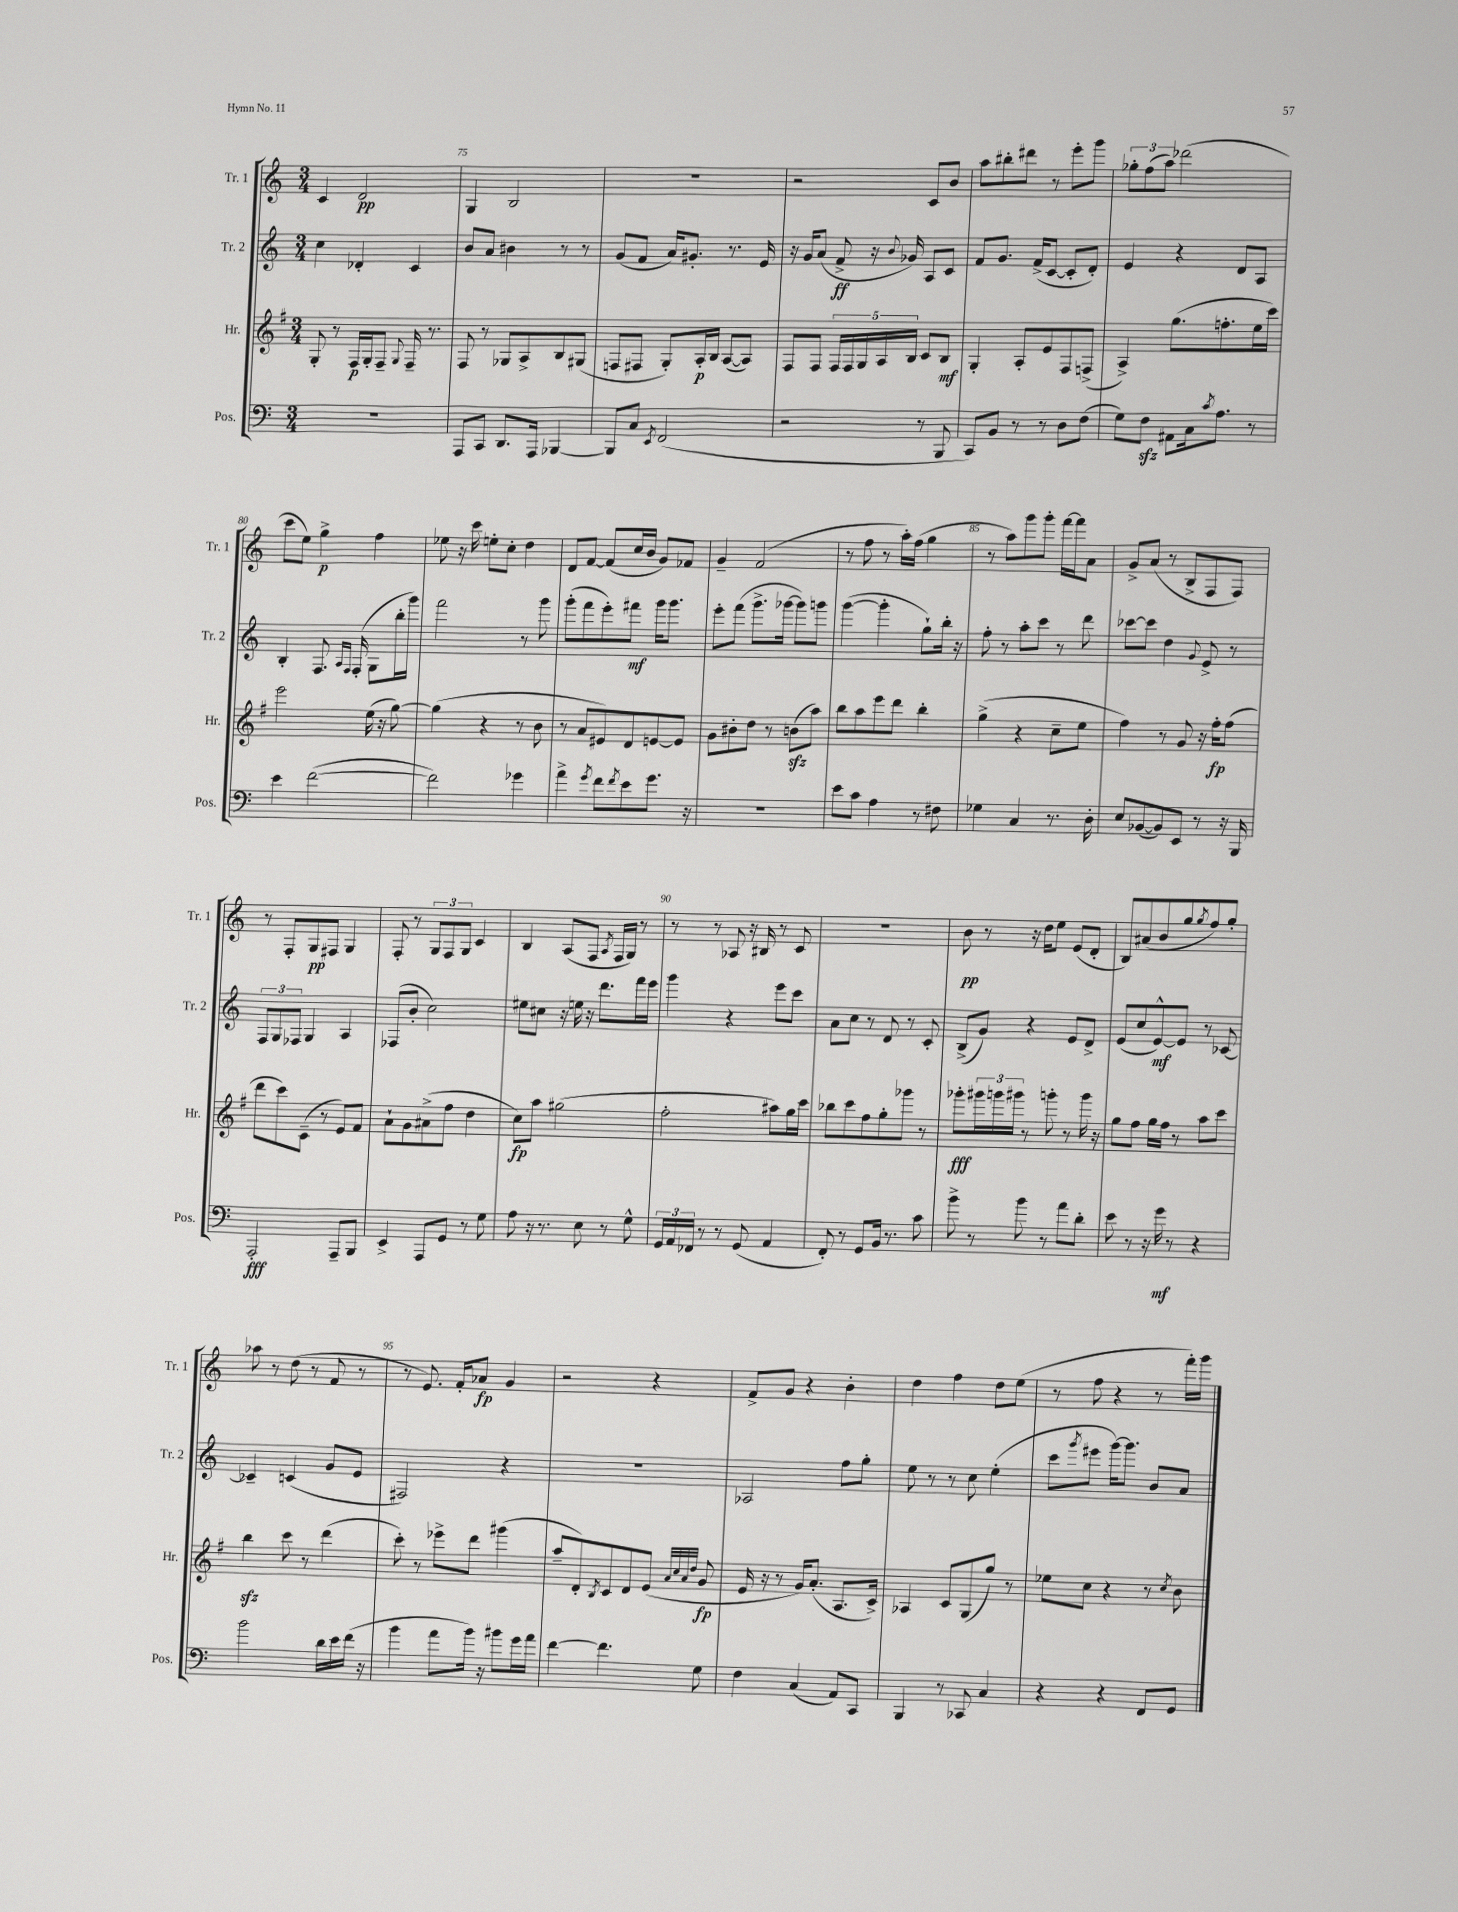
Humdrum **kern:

**kern	**kern	**kern	**kern
*staff4	*staff3	*staff2	*staff1
*clefF4	*clefG2	*clefG2	*clefG2
*k[]	*k[f#]	*k[]	*k[]
*M3/4	*M3/4	*M3/4	*M3/4
2.r	8G'/	4cc\	4c/
.	8r	.	.
.	16F#/LL	4d-'/	2d/
.	16G'/J	.	.
.	8F#~/J	.	.
.	8qqG/	.	.
.	16F#~/	4c/	.
.	8.r	.	.
=	=	=	=
8AAA/L	8F#/	8b/L	4G/
8CC/J	8r	8a/J	.
8.DD/L	8G-/L	4b#\	2B/
.	8A^/	.	.
16AAA/Jk	.	.	.
[4BBB-/	8B/	8r	.
.	(8G#/J	8r	.
=	=	=	=
8BBB-/]L	8F/L	(8g/L	2.r
8C/J	8F#/J	8f/J	.
8qEE/	.	.	.
(2FF/	8G'/L)	16a/LK)	.
.	.	8.g#'/J	.
.	16A'/L	.	.
.	16B/JJ	.	.
.	([8A/L	8.r	.
.	8A/]J)	.	.
.	.	16e/	.
=	=	=	=
2r	8F#/L	16r	2r
.	.	16g/LK	.
.	8F#/J	(8a/J	.
.	20F#/LL	8f^/	.
.	20F#/	.	.
.	20G/	.	.
.	.	16r	.
.	20A/	.	.
.	.	8qqb/	.
.	.	16g-/)	.
.	20B/JJ	.	.
8r	8c/L	8A/L	8c/L
8BBB/	8B/J	8c/J	8b/J
=	=	=	=
8CC/L)	4G'/	8f/L	8aa\L
8BB/J	.	8.g/J	8bb#'\
8r	8A'/L	.	8ddd#\J
.	.	(16f^/LK	.
8r	8e/	[8c/J	8r
8D\L	8F#/	8c'/]L	8eee'\L
(8F\J	(8F^/J	8d'/J)	8ggg\J
=	=	=	=
8G\L)	4A^/)	4e/	12gg-'\L
.	.	.	(12ff\
8F\J	.	.	.
.	.	.	12aa\J)
8AA#\L	(8.gg\L	4r	(2ddd-\
16C\k	.	.	.
8qc/	.	.	.
8.A\J	8.ff'\	.	.
.	.	8d/L	.
8r	16ee\L	8A/J	.
.	16ccc\JJ)	.	.
=	=	=	=
4e\	2eee\	4B'/	8ccc\L
.	.	.	8ee\J)
([2f\	.	8.F/	4gg^\
.	.	16qqA/LL	.
.	.	16qqF/JJ	.
.	.	(16F'/	.
.	(16ee\	8G\L	4ff\
.	16r	.	.
.	[8gg\)	16bb'\L	.
.	.	16ggg\JJ)	.
=	=	=	=
2f\])	(4gg\]	2fff\	8ee-\
.	.	.	16r
.	.	.	16ccc\
.	4r	.	8ee'\L
.	.	.	8cc'\J
4g-\	8r	8r	4dd\
.	8b\	8ggg\	.
=	=	=	=
4a^\	8r	(8ggg'\L	8d/L
.	8a/L	8fff\	[8f/J
8qg/	.	.	.
8f\L	8e#/)	8eee'\)	(8f/]L
8qf/	.	.	.
8e\	8d/	8fff#\J	16cc/L
.	.	.	16b/JJ
8.g\J	[8e/	16ggg\LK	8g/L)
.	.	8.ggg\J	.
.	8e/]J	.	8f-/J
16r	.	.	.
=	=	=	=
2.r	8g\L	8eee'\L	4g~/
.	8b#'\	(8fff\J	.
.	8dd\J	8.ggg^\L	(2f/
.	8r	.	.
.	.	[16ggg-\Jk	.
.	(8b\L	8ggg-\]L)	.
.	8aa\J)	8ggg\J	.
=	=	=	=
8e\L	8bb\L	([4ggg\	8r
8c\J	8aa\	.	8ff\
4A\	8eee\	4ggg'\]	8r
.	8ddd\J	.	16aa'\LL)
.	.	.	(16ff\JJ
8r	4bb'\	8gg`\L)	4gg\
8F#\	.	16bb'\Jk	.
.	.	16r	.
=	=	=	=
4G-\	(4gg^\	8ff'\	8r
.	.	8r	8aa\L)
4C/	4r	8aa'\L	8ggg\
.	.	8ccc\J	8ggg'\J
8.r	8cc~\L	8r	[16fff\LL
.	.	.	16fff\]J
.	8ee\J	8ddd\	8a\J
16D'\	.	.	.
=	=	=	=
8E/L	4ff#\)	[8ccc-\L	8g^/L
([8BB-/	.	8ccc-\]J	(8a/J
8BB-/])	8r	4dd\	8r
8EE/J	8g/	.	8B^/L
.	.	8qqg/	.
8r	16r	8e^/	8F/
.	16ff#'\LK	.	.
16r	(8ff#\J	8r	8F/J)
16BBB/	.	.	.
=	=	=	=
2AAA'/	8ddd\L	12F/L	8r
.	.	12G/	.
.	8ccc\)	.	8F'/L
.	.	12F-/J	.
.	(8c~\J	4G/	8G/
.	8r	.	8F#/J
8AAA~/L	8e/L)	4A/	4G/
8BBB/J	8f#/J	.	.
=	=	=	=
4EE^/	8a`\L	(8F-/L	8F'/
.	8g\	8b'/J	8r
8AAA/L	(8a#^\	2cc\)	12G/L
.	.	.	12F/
8GG/J	8ff#\J	.	.
.	.	.	12G/J
8r	4dd\	.	4c/
8G\	.	.	.
=	=	=	=
8A\	8cc\L)	8ee#\L	4B/
16r	8aa\J	8cc#\J	.
8.r	.	.	.
.	(2gg#\	16r	(8A/L
.	.	16ee\	.
8E\	.	16r	8F/J
.	.	8.ddd\L	.
.	.	.	8qA/
8r	.	.	16F/LL
.	.	.	16G/JJ)
8G^^\	.	16fff\L	8r
.	.	16eee\JJ	.
=	=	=	=
24GG/LL	2ff#'\	4ggg\	8r
24AA/	.	.	.
24FF-/JJ	.	.	.
8r	.	.	8r
8r	.	4r	8A-/
(8GG/	.	.	16r
.	.	.	16B#/
4AA/	8aa#\L)	8eee\L	8r
.	16gg\L	8ccc\J	8c/
.	16ccc\JJ	.	.
=	=	=	=
8FF'/)	8bb-\L	8a\L	2.r
8r	8ccc\	8cc\J	.
8GG/L	8ff#\	8r	.
16BB/Jk	8gg'\	8d/	.
8.r	.	.	.
.	8ggg-\J	8r	.
8c\	8r	8c'/	.
=	=	=	=
8b^\	8ggg-'\L	(8B^/L	8b\
8r	24ggg#\L	8g/J)	8r
.	24ggg\	.	.
.	24ggg#\JJ	.	.
8b\	8r	4r	16r
.	.	.	16dd\LK
8r	8ggg'\	.	8ee\J
8a\L	8r	8e/L	(8e/L
8d'\J	16ggg\	8d^/J	8d'/J
.	16r	.	.
=	=	=	=
8e\	8gg\L	(8e/L	8B/L)
8r	8ff#\J	8cc/	(8a#/
16r	16gg\LL	[8e^^/)	8b/
16g\	16ff#\JJ	.	.
8r	8r	8e/]J	8gg/
.	.	.	8qgg/
4r	8aa\L	8r	8ff/)
.	8ccc\J	[8c-/	8gg'/J
=	=	=	=
2b\	4bb\	4c-~/]	8aa-\
.	.	.	8r
.	8ccc\	(4c/	(8dd\
.	8r	.	8r
16d\LL	(4ddd\	8g/L	8f/
16e\	.	.	.
(16f\JJ	.	8e/J	8r
16r	.	.	.
=	=	=	=
4b\	8ccc'\)	2F#/)	8r
.	8r	.	8.e/)
8a\L	8eee-^\L	.	.
.	.	.	16f'/LK
16b\Jk)	8ddd\J	.	8a-/J
16r	.	.	.
8b#\L	(4ggg#\	4r	4g/
16g\L	.	.	.
16a\JJ	.	.	.
=	=	=	=
[4f\	8aa~/L	2.r	2r
.	8d'/)	.	.
.	8qB/	.	.
4.f\]	8c/	.	.
.	8d/	.	.
.	(8e/J	.	4r
.	32qqa/LLL	.	.
.	32qqcc/	.	.
.	32qqa/	.	.
.	32qqdd/JJJ	.	.
8G\	8g/	.	.
=	=	=	=
4F\	16e/	2A-/	8f^/L
.	16r	.	.
.	8r	.	8g/J
(4C/	16g/LK)	.	4r
.	(8.a'/J	.	.
8AA/L)	8.A/L	8ff\L	4b'\
8CC/J	.	8gg'\J	.
.	16c^/Jk)	.	.
=	=	=	=
4BBB/	4A-/	8ee\	4dd\
.	.	8r	.
8r	8c/L	8r	4ff\
8CC-/	(8G/	8cc\	.
4C/	8gg/J)	(4ee'\	8dd\L
.	8r	.	(8ee\J
=	=	=	=
4r	8ee-\L	8ccc\L	8r
.	.	8qggg/	.
.	8cc\J	8eee#\J	8ff\
4r	4r	[16ggg\LK)	4r
.	.	8.ggg\]J	.
8FF/L	8r	8b/L	8r
.	8qcc/	.	.
8GG/J	8b\	8a/J	16fff'\LL)
.	.	.	16ggg\JJ
==	==	==	==
*-	*-	*-	*-
